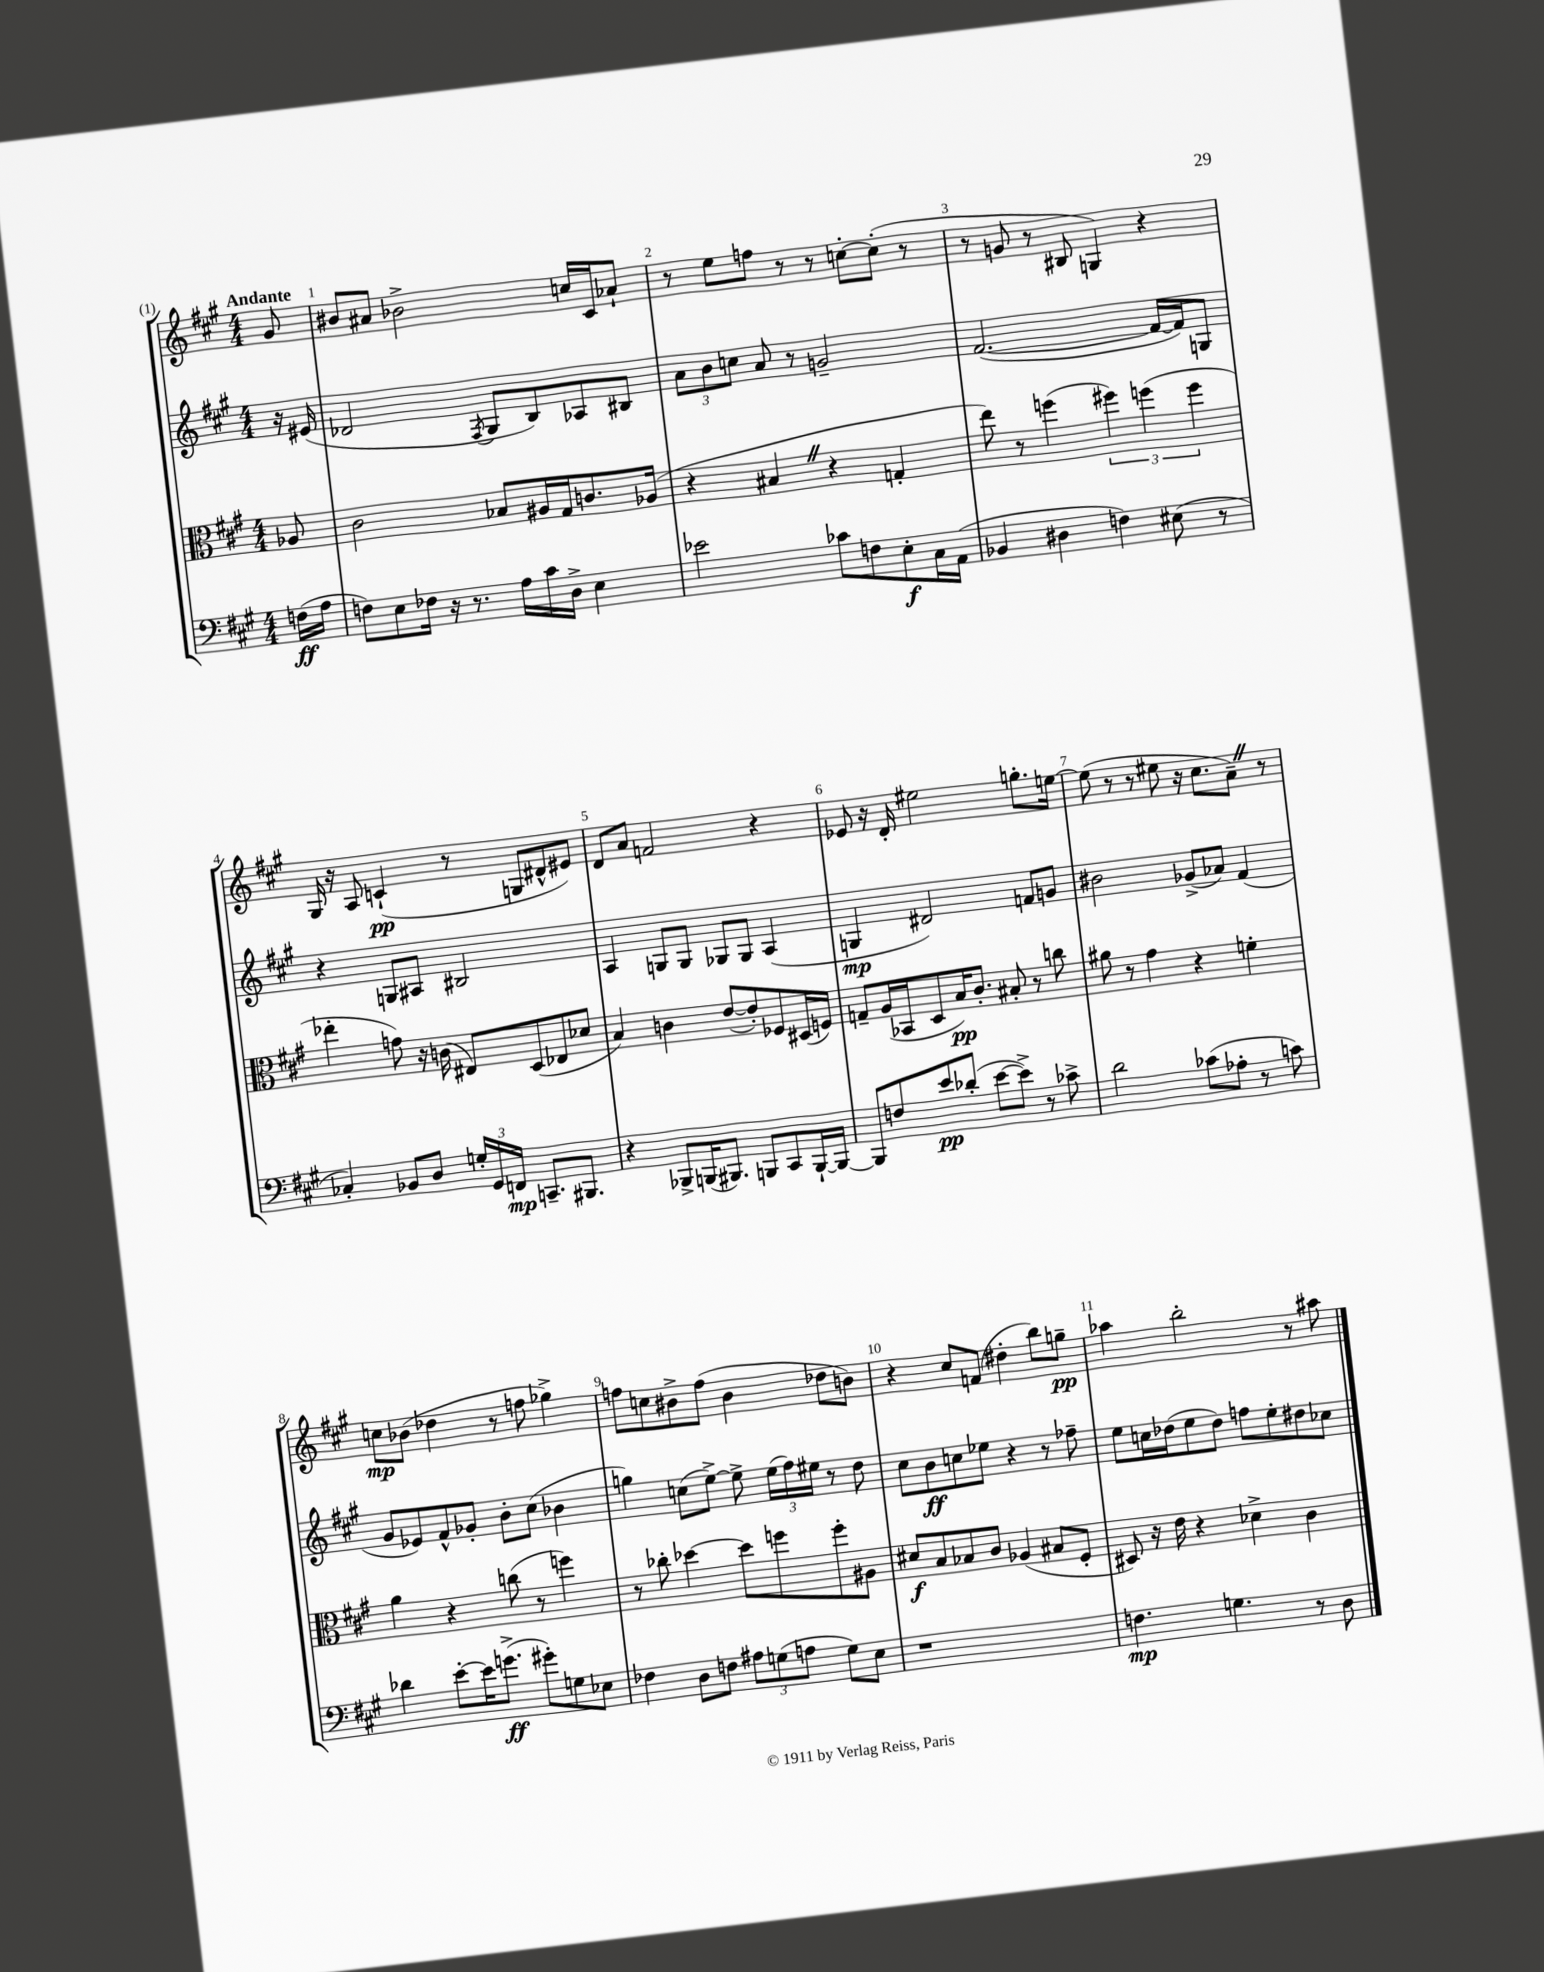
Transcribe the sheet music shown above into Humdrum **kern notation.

**kern	**kern	**kern	**kern
*staff4	*staff3	*staff2	*staff1
*clefF4	*clefC3	*clefG2	*clefG2
*k[f#c#g#]	*k[f#c#g#]	*k[f#c#g#]	*k[f#c#g#]
*M4/4	*M4/4	*M4/4	*M4/4
(16F\LL	8A-/	16r	8g#/
16A\JJ	.	(16e#/	.
=	=	=	=
8F\L)	2c#\	2d-/	8b#/L
8E\	.	.	8a#/J
16F-\Jk	.	.	2b-^\
16r	.	.	.
8.r	.	.	.
.	.	8qF#/	.
.	8B-/L	8G#/L	.
16A\LL	.	.	.
16c#\	16A#/L	8B/)	.
16D^\JJ	16G#/J	.	.
4E\	8.c/	8A-/	16cc/LL
.	.	.	16c#/J
.	.	8B#/J	8a-`/J
.	(16A-/Jk	.	.
=	=	=	=
2e-\	4r	12a\L	8r
.	.	12b\	.
.	.	.	8ee\L
.	.	12cc\J	.
.	4B#/	8a/	8ff\J
.	.	8r	8r
8c-\L	4r	2g~/	8r
8F\	.	.	[8cc'\L
8E'\	4G'/	.	(8cc'\]J
16C#\L	.	.	8r
(16AA\JJ	.	.	.
=	=	=	=
4BB-/	8ee\)	([2.f#/	8r
.	8r	.	8g/
4D#\	(4ff\	.	8r
.	.	.	8B#/
4F\)	6ff#\)	.	4G/)
.	(6ff\	.	.
(8E#\	.	16f#/_LL	4r
.	.	16f#/]J)	.
.	6ff\	.	.
8r	.	8G/J	.
=	=	=	=
4C-'/)	4ee-'\	4r	16G#/
.	.	.	16r
.	.	.	8A/
8BB-/L	8g\)	8G/L	(4c`/
8D/J	16r	8A#/J	.
.	(16c\	.	.
24G'/LL	8E#/L)	2B#/	8r
24GG#/	.	.	.
24FF/JJ	.	.	.
8.CC~/L	(8D/	.	8G/L
.	8E-/	.	8d#^^/
8.BBB#/J	.	.	.
.	8d-/J	.	8e#/J)
=	=	=	=
4r	4B/)	4A/	8d/L
.	.	.	8a/J
8BBB-^/L	4c\	8G/L	2f/
(16BBB/K	.	8G/J	.
8.BBB#/J)	.	.	.
.	([8e/L	8G-/L	.
8BBB/L	8e'/])	8G-/J	.
8CC#/	8F-/	(4A/	4r
[16BBB`/L	(16D#/L	.	.
16BBB/_JJ	16F/JJ)	.	.
=	=	=	=
8BBB/]L	8G~/L	4G/	8e-/
8F/	(16A/L	.	16r
.	16BB-/J	.	16d'/
8e/	8D/	2d#/)	2ee#\
(8d-'/J	16B/K)	.	.
.	8.c#'/J	.	.
[8e\L	.	.	.
8e^\]J)	8B#'/	.	.
8r	8r	8f/L	8.gg'\L
8c-^\	8cc\	8g/J	.
.	.	.	[16ee\Jk
=	=	=	=
2d\	8a#\	2b#\	(8ee\]
.	8r	.	8r
.	4g#\	.	8r
.	.	.	8ee#\
(8c-\L	4r	(8g-^/L	16r
.	.	.	8.cc#\L
8A-'\J	.	8a-/J)	.
8r	4f'\	(4f#/	8a~\J)
8c\)	.	.	8r
=	=	=	=
4d-\	4a\	8g#/L	8cc\L
.	.	8e-/)	(8b-\J
[8e'\L	4r	8f#^^/	4dd-\
16e\]K	.	8g-'/J	.
(8.g^\J	.	.	.
.	(8cc\	8b'\L	8r
8g#'\L)	8r	(8cc#\J	8ff\
8G\	4ff\)	4b-\	4gg-^\)
8E-\J	.	.	.
=	=	=	=
4F-\	8r	4gg\)	8ff\L
.	8cc-'\	.	8cc\
8D\L	[4dd-\	(8cc\L	8b#^\
8F\J	.	[8ee^\J)	(8ff\J
12A#\L	8dd-\]L	8ee^\]	4b#\
(12G\	.	.	.
.	8ff\	(24ee\LL	.
12A\J	.	24ff#\)	.
.	.	24ee#\JJ	.
8G\L)	8ff'\	8r	8dd-\L
8E\J	8A#\J	8dd\	8b\J)
=	=	=	=
1r	8d#/L	8cc#\L	4r
.	8B/	8b\	.
.	8B-/	8cc\	8cc#/L
.	8c#/J	8ee-\J	(8f/J
.	(4A-/	4r	4dd#'\
.	8B#/L	8r	8bb\L)
.	8F#'/J	8ff-~\	8gg~\J
=	=	=	=
4.F\	8D#/)	8ee\L	4aa-\
.	16r	16cc\L	.
.	16e\	(16dd-\J	.
.	4r	8ee\	2bb'\
4.G\	.	8dd-\J)	.
.	4d-^\	8ff\L	.
.	.	8ee'\	.
8r	4c#\	8dd#\	8r
8D\	.	8cc-\J	8aa#\
==	==	==	==
*-	*-	*-	*-
